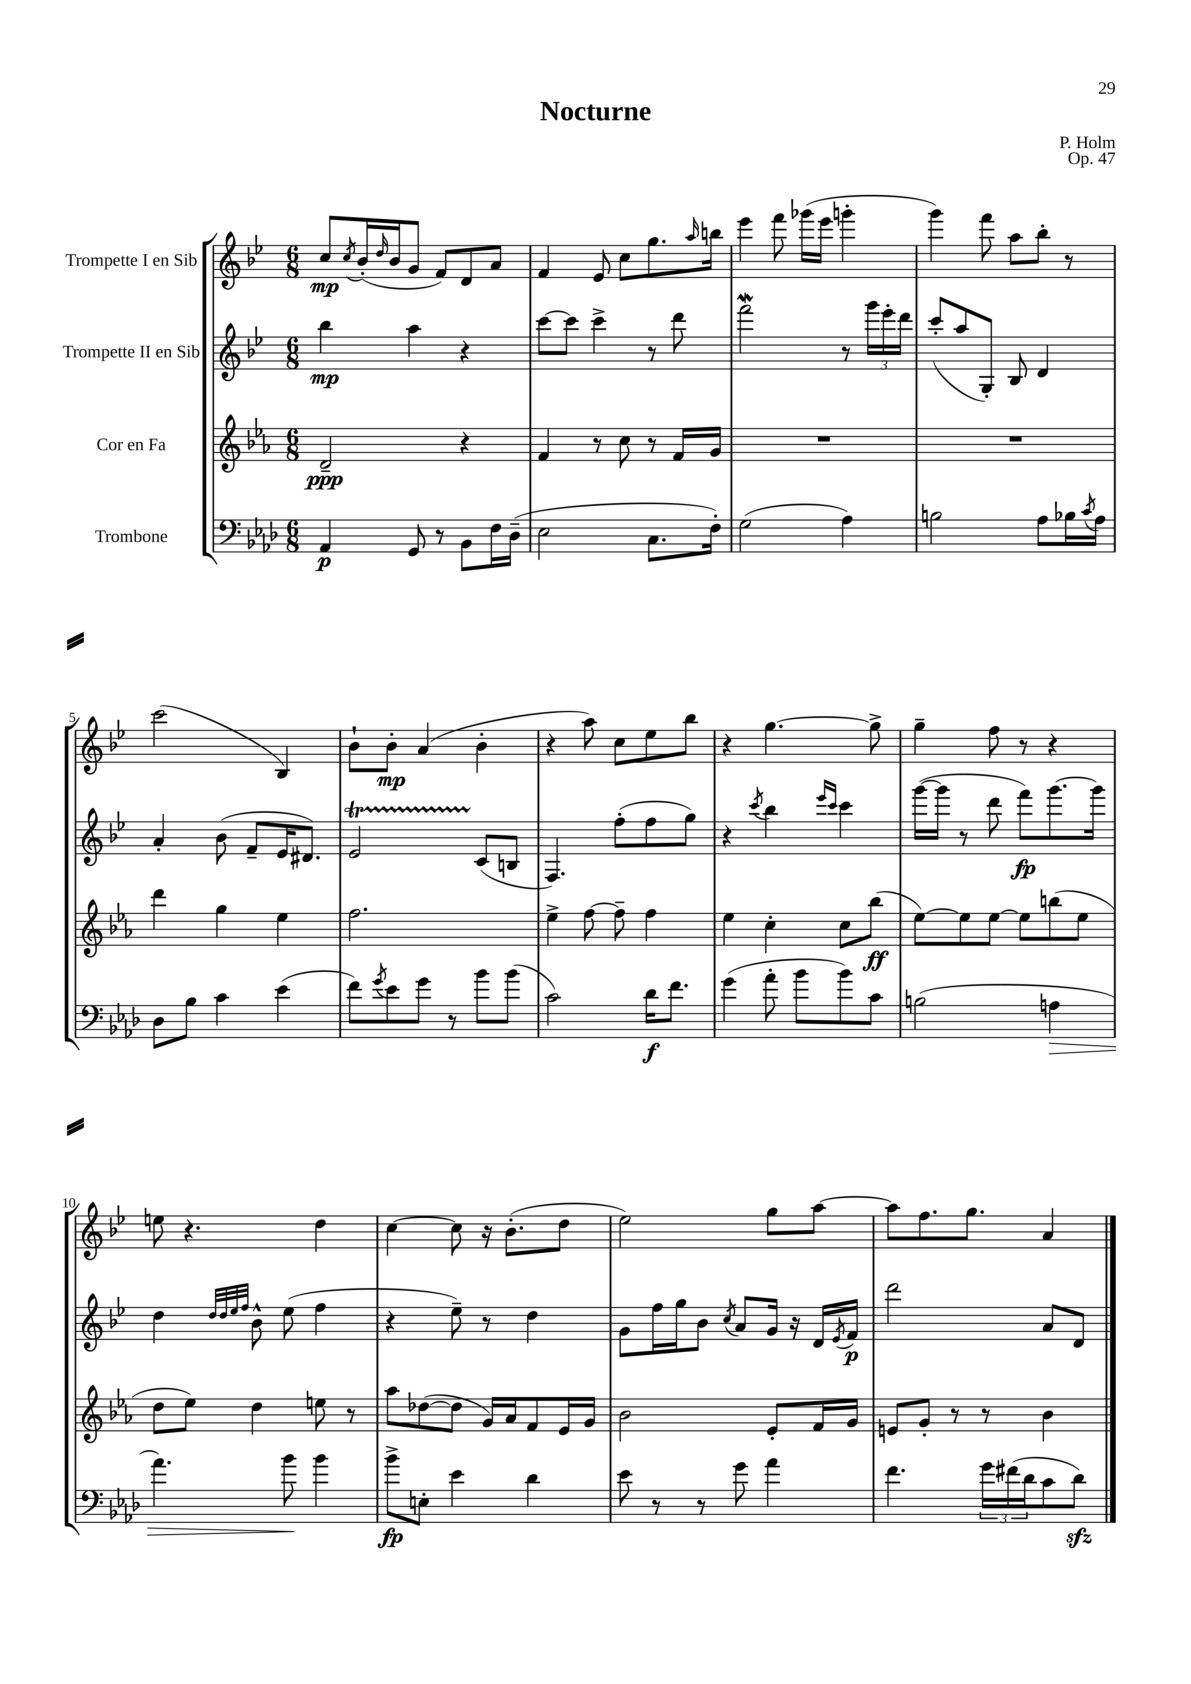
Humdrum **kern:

**kern	**dynam	**kern	**dynam	**kern	**dynam	**kern	**dynam
*part4	*part4	*part3	*part3	*part2	*part2	*part1	*part1
*staff4	*staff4	*staff3	*staff3	*staff2	*staff2	*staff1	*staff1
*I"Trombone	*	*I"Cor en Fa	*	*I"Trompette II en Sib	*	*I"Trompette I en Sib	*
*clefF4	*	*clefG2	*	*clefG2	*	*clefG2	*
*k[b-e-a-d-]	*	*k[b-e-a-]	*	*k[b-e-]	*	*k[b-e-]	*
*M6/8	*	*M6/8	*	*M6/8	*	*M6/8	*
=1	=1	=1	=1	=1	=1	=1	=1
4AA-/	p	2d~/	ppp	4bb-\	mp	8cc/L	mp
.	.	.	.	.	.	8qcc/	.
.	.	.	.	.	.	(16b-'/L	.
.	.	.	.	.	.	16qqdd/	.
.	.	.	.	.	.	16b-/J	.
8GG/	.	.	.	4aa\	.	8g/J	.
8r	.	.	.	.	.	8f/L)	.
8BB-\L	.	4r	.	4r	.	8d/	.
16F\L	.	.	.	.	.	8a/J	.
(16D-~\JJ	.	.	.	.	.	.	.
=2	=2	=2	=2	=2	=2	=2	=2
2E-\	.	4f/	.	[8ccc\L	.	4f/	.
.	.	.	.	8ccc\J]	.	.	.
.	.	8r	.	4ccc^\	.	8e-/	.
.	.	8cc\	.	.	.	8cc\L	.
8.C\L	.	8r	.	8r	.	8.gg\	.
.	.	16f/LL	.	8ddd\	.	.	.
.	.	.	.	.	.	16qqaa/	.
16F'\Jk)	.	16g/JJ	.	.	.	16bbn\Jk	.
=3	=3	=3	=3	=3	=3	=3	=3
(2G\	.	2.r	.	2fffW\	.	4eee-\	.
.	.	.	.	.	.	8fff\	.
.	.	.	.	.	.	(16ggg-X\LL	.
.	.	.	.	.	.	16eee-\JJ	.
4A-\)	.	.	.	8r	.	4gggn'\	.
.	.	.	.	24ggg\LL	.	.	.
.	.	.	.	24eee-'\	.	.	.
.	.	.	.	24ddd\JJ	.	.	.
=4	=4	=4	=4	=4	=4	=4	=4
2Bn\	.	2.r	.	(8ccc'/L	.	4ggg\)	.
.	.	.	.	8aa/	.	.	.
.	.	.	.	8G'/J)	.	8fff\	.
.	.	.	.	8B-/	.	8aa\L	.
8A-\L	.	.	.	4d/	.	8bb-'\J	.
16B-X\L	.	.	.	.	.	8r	.
8qc/	.	.	.	.	.	.	.
16A-\JJ	.	.	.	.	.	.	.
!!LO:LB:g=z
=5	=5	=5	=5	=5	=5	=5	=5
8D-\L	.	4ddd\	.	4a'/	.	(2ccc\	.
8B-\J	.	.	.	.	.	.	.
4c\	.	4gg\	.	(8b-\	.	.	.
.	.	.	.	8f~/L	.	.	.
(4e-\	.	4ee-\	.	16e-/K	.	4B-/)	.
.	.	.	.	8.d#X/J)	.	.	.
=6	=6	=6	=6	=6	=6	=6	=6
8f\L)	.	2.ff\	.	2e-T/	.	8b-`\L	.
8qg/	.	.	.	.	.	.	.
8e-\	.	.	.	.	.	8b-'\J	mp
8g\J	.	.	.	.	.	(4a/	.
8r	.	.	.	.	.	.	.
8b-\L	.	.	.	(8c/L	.	4b-'\	.
(8b-\J	.	.	.	8Bn/J	.	.	.
=7	=7	=7	=7	=7	=7	=7	=7
2c\)	.	4ee-^\	.	4.F/)	.	4r	.
.	.	[8ff\	.	.	.	8aa\)	.
.	.	8ff~\]	.	(8ff'\L	.	8cc\L	.
16d-\KL	f	4ff\	.	8ff\	.	8ee-\	.
8.f\J	.	.	.	.	.	.	.
.	.	.	.	8gg\J)	.	8bb-\J	.
=8	=8	=8	=8	=8	=8	=8	=8
(4g\	.	4ee-\	.	4r	.	4r	.
.	.	.	.	8qccc/	.	.	.
8a-'\	.	4cc'\	.	4bb-\	.	[4.gg\	.
8b-\L	.	.	.	.	.	.	.
.	.	.	.	16qqeee-/LL	.	.	.
.	.	.	.	16qqccc/JJ	.	.	.
8b-\)	.	8cc\L	.	4ccc\	.	.	.
8c\J	.	(8bb-\J	ff	.	.	8gg^\]	.
=9	=9	=9	=9	=9	=9	=9	=9
(2Bn\	.	[8ee-\L)	.	([16ggg\LL	.	4gg~\	.
.	.	.	.	16ggg\JJ]	.	.	.
.	.	8ee-\]	.	8r	.	.	.
.	.	[8ee-\J	.	8ddd\	.	8ff\	.
.	.	8ee-\L]	.	8fff\L)	fp	8r	.
!	!LO:HP:b	!	!	!	!	!	!
4An\	>	(8bbn\	.	[8.ggg\	.	4r	.
.	.	8ee-\J	.	.	.	.	.
.	.	.	.	16ggg\Jk]	.	.	.
!!LO:LB:g=z
=10	=10	=10	=10	=10	=10	=10	=10
4.a-\)	.	8dd\L	.	4dd\	.	8een\	.
.	.	8ee-\J)	.	.	.	4.r	.
.	.	.	.	32qqdd/LLL	.	.	.
.	.	.	.	32qqdd/	.	.	.
.	.	.	.	32qqee-/	.	.	.
.	.	.	.	32qqff/JJJ	.	.	.
.	.	4dd\	.	8b-^^\	.	.	.
8b-\	.	.	.	(8ee-\	.	.	.
4b-\	]	8een\	.	4ff\	.	4dd\	.
.	.	8r	.	.	.	.	.
=11	=11	=11	=11	=11	=11	=11	=11
8b-^\L	fp	8aa-\L	.	4r	.	[4cc\	.
8En'\J	.	([8dd-X\	.	.	.	.	.
4e-\	.	8dd-\J]	.	8ee-~\)	.	8cc\]	.
.	.	16g/LL)	.	8r	.	16r	.
.	.	16a-/J	.	.	.	(8.b-'\L	.
4d-\	.	8f/	.	4dd\	.	.	.
.	.	16e-/L	.	.	.	8dd\J	.
.	.	16g/JJ	.	.	.	.	.
=12	=12	=12	=12	=12	=12	=12	=12
8e-\	.	2b-\	.	8g\L	.	2ee-\)	.
8r	.	.	.	16ff\L	.	.	.
.	.	.	.	16gg\J	.	.	.
8r	.	.	.	8b-\J	.	.	.
.	.	.	.	8qcc/	.	.	.
8g\	.	.	.	8a/L	.	.	.
4a-\	.	8e-'/L	.	16g/Jk	.	8gg\L	.
.	.	.	.	16r	.	.	.
.	.	16f/L	.	16d/LL	.	[8aa\J	.
.	.	.	.	8qe-/	.	.	.
.	.	16g/JJ	.	16f/JJ	p	.	.
=13	=13	=13	=13	=13	=13	=13	=13
4.f\	.	8en/L	.	2ddd\	.	8aa\L]	.
.	.	8g'/J	.	.	.	8.ff\	.
.	.	8r	.	.	.	.	.
.	.	.	.	.	.	8.gg\J	.
24g\LL	.	8r	.	.	.	.	.
(24f#X\	.	.	.	.	.	.	.
24d-\J	.	.	.	.	.	.	.
8c\	.	4b-\	.	8a/L	.	4a/	.
8d-zz\J)	.	.	.	8d/J	.	.	.
==	==	==	==	==	==	==	==
*-	*-	*-	*-	*-	*-	*-	*-
